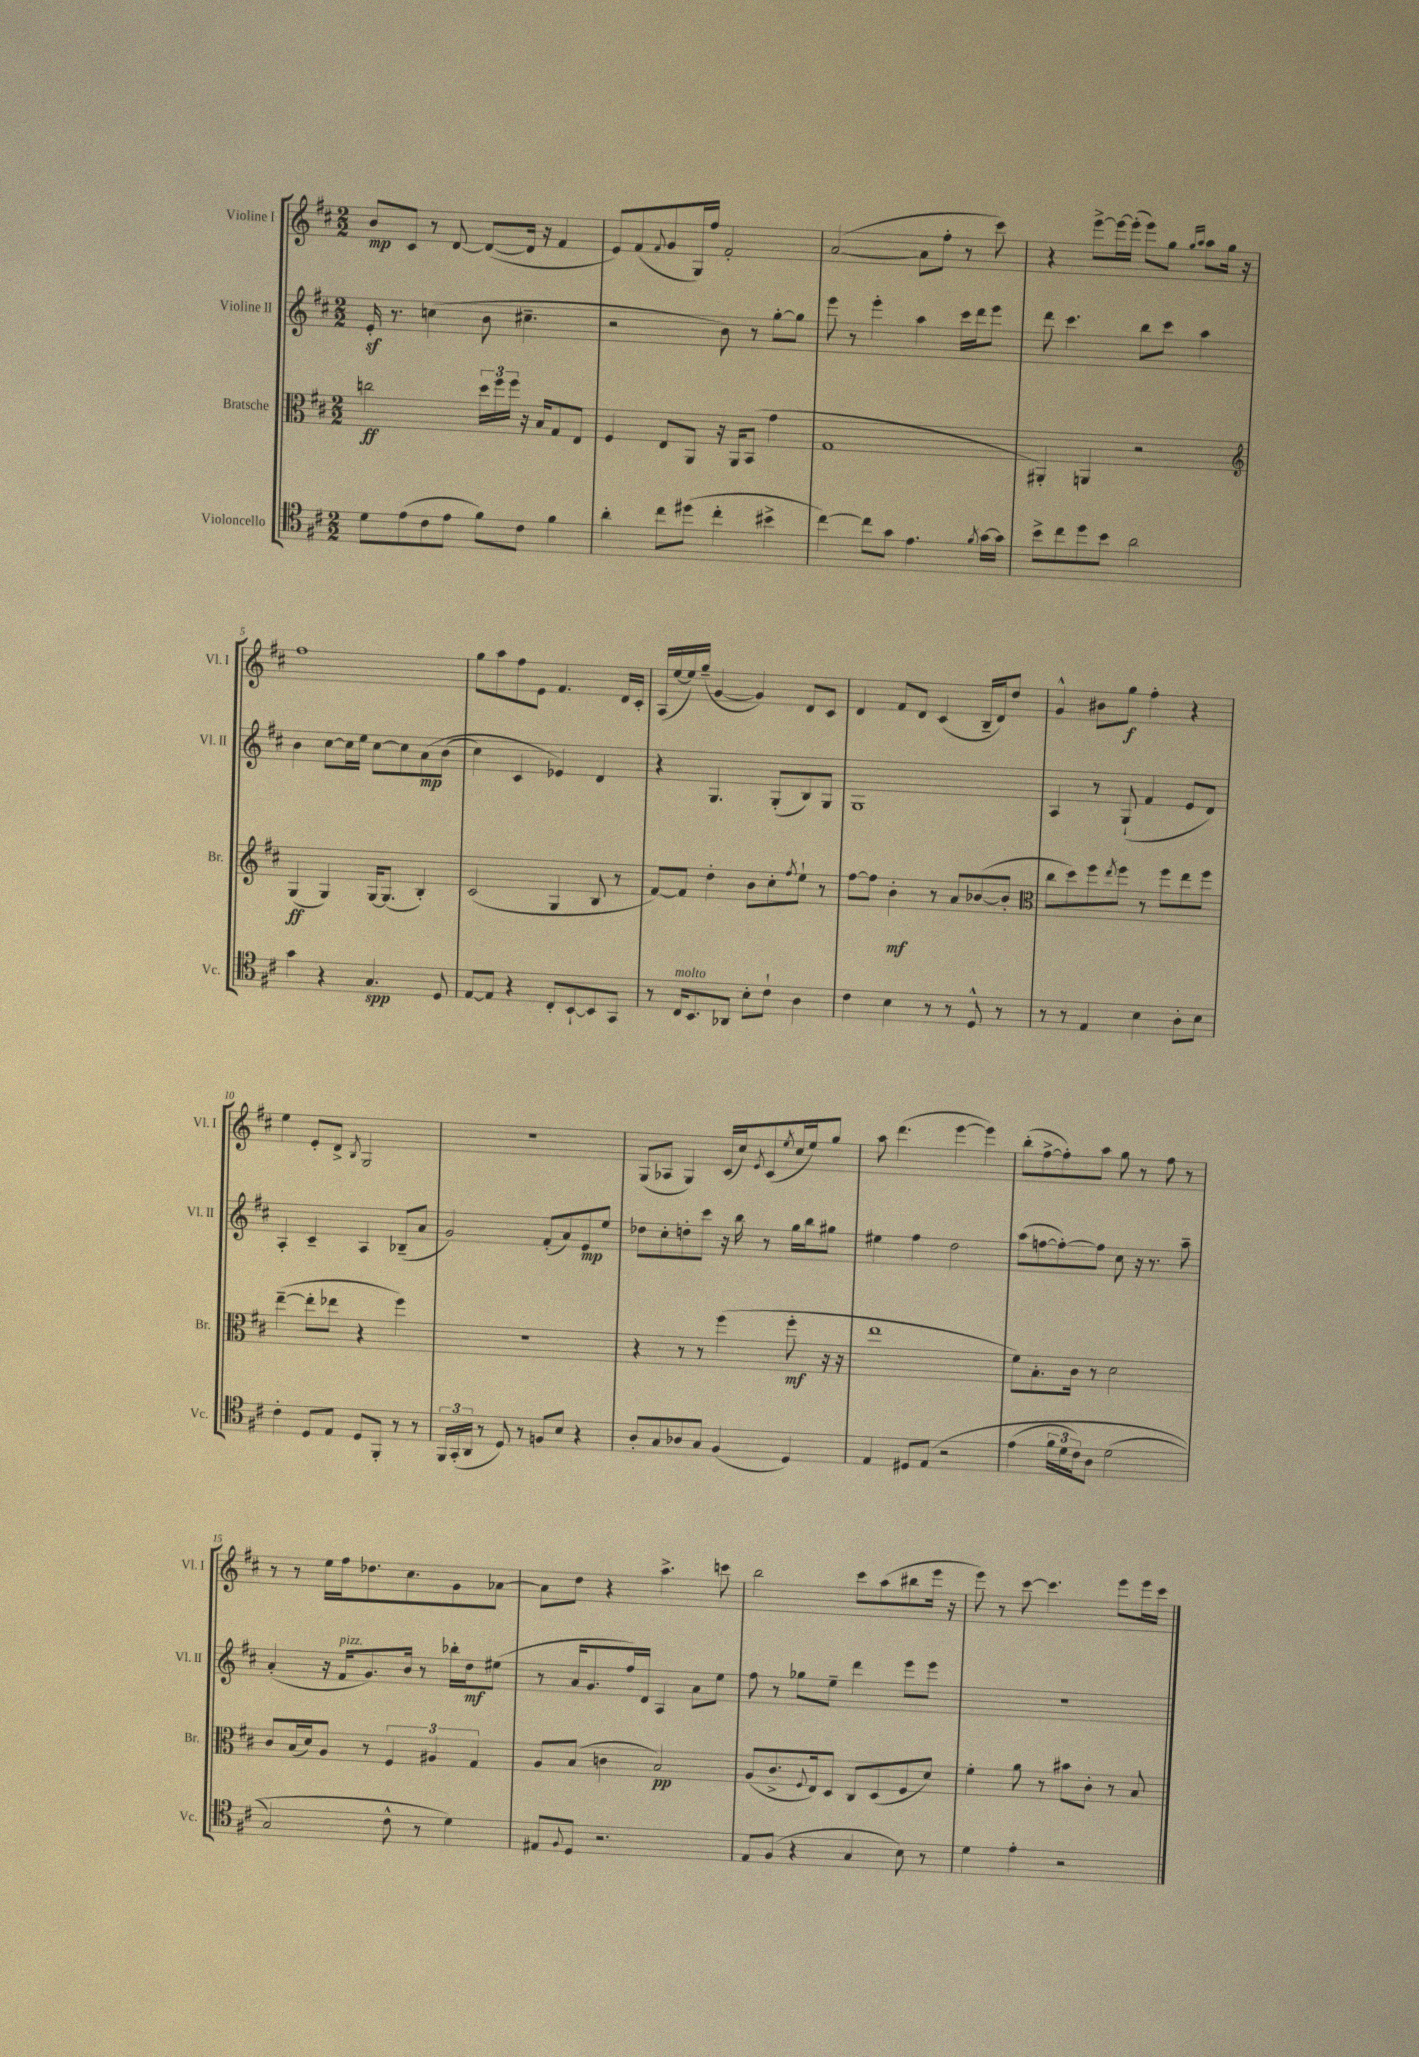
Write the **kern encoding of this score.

**kern	**dynam	**kern	**dynam	**kern	**dynam	**kern	**dynam
*part4	*part4	*part3	*part3	*part2	*part2	*part1	*part1
*staff4	*staff4	*staff3	*staff3	*staff2	*staff2	*staff1	*staff1
*I"Violoncello	*	*I"Bratsche	*	*I"Violine II	*	*I"Violine I	*
*I'Vc.	*	*I'Br.	*	*I'Vl. II	*	*I'Vl. I	*
*clefC4	*	*clefC3	*	*clefG2	*	*clefG2	*
*k[f#c#]	*	*k[f#c#]	*	*k[f#c#]	*	*k[f#c#]	*
*M2/2	*	*M2/2	*	*M2/2	*	*M2/2	*
=1	=1	=1	=1	=1	=1	=1	=1
8d\L	.	2ccn\	ff	16ez'/	.	8b/L	mp
.	.	.	.	8.r	.	.	.
(8e\	.	.	.	.	.	8c#/J	.
8c#\	.	.	.	(4ccn\	.	8r	.
8e\J	.	.	.	.	.	[8d/	.
8f#\L)	.	24dd\LL	.	8b\	.	(8d/L_	.
.	.	24ff#\	.	.	.	.	.
.	.	24ff#\JJ	.	.	.	.	.
8c#\J	.	16r	.	4.cc#X~\	.	16d/Jk]	.
.	.	16B/KL	.	.	.	16r	.
4f#\	.	8G/	.	.	.	4f#/	.
.	.	8E/J	.	.	.	.	.
=2	=2	=2	=2	=2	=2	=2	=2
4a'\	.	4F#/	.	2r	.	8e/L)	.
.	.	.	.	.	.	(8f#/	.
.	.	.	.	.	.	8qqf#/	.
8cc#\L	.	8E/L	.	.	.	8g/	.
(8dd#X\J	.	8AA/J	.	.	.	16G/L)	.
.	.	.	.	.	.	16ff#/JJ	.
4cc#'\	.	16r	.	8b\)	.	2f#'/	.
.	.	16AA/KL	.	.	.	.	.
.	.	(8BB/J	.	8r	.	.	.
4b#X^\	.	4g\	.	[8gg'\L	.	.	.
.	.	.	.	8gg\J]	.	.	.
=3	=3	=3	=3	=3	=3	=3	=3
[4cc#\)	.	1G	.	8eee\	.	([2a/	.
.	.	.	.	8r	.	.	.
8cc#\L]	.	.	.	4eee'\	.	.	.
8g\J	.	.	.	.	.	.	.
4.e\	.	.	.	4aa\	.	8a\L]	.
.	.	.	.	.	.	8ff#'\J	.
.	.	.	.	16ccc#\LL	.	8r	.
.	.	.	.	16ddd\J	.	.	.
8qf#/	.	.	.	.	.	.	.
[16g\LL	.	.	.	8eee\J	.	8ccc#\)	.
16g\JJ]	.	.	.	.	.	.	.
=4	=4	=4	=4	=4	=4	=4	=4
8b^\L	.	4AA#X'/)	.	8ddd\	.	4r	.
8cc#\	.	.	.	4.ccc#\	.	.	.
8dd\	.	4AAn/	.	.	.	[8eee^\L	.
8b\J	.	.	.	.	.	16eee\L_	.
.	.	.	.	.	.	(16eee'\JJ]	.
2a\	.	2r	.	8bb\L	.	8eee\L)	.
.	.	.	.	8ccc#\J	.	8gg\J	.
.	.	.	.	.	.	16qqgg/LL	.
.	.	.	.	.	.	16qqaa/JJ	.
.	.	.	.	4aa\	.	8aa\L	.
.	.	.	.	.	.	16gg\Jk	.
.	.	.	.	.	.	16r	.
!!LO:LB:g=z
=5	=5	=5	=5	=5	=5	=5	=5
*	*	*clefG2	*	*	*	*	*
4g\	.	(4G/	ff	4b\	.	1ff#	.
4r	.	4G/)	.	[8cc#\L	.	.	.
.	.	.	.	16cc#\L]	.	.	.
.	.	.	.	16ee\JJ	.	.	.
4.G/	spp	[16G/KL	.	[8cc#\L	.	.	.
.	.	(8.G/J]	.	.	.	.	.
.	.	.	.	8cc#\]	.	.	.
.	.	4B'/)	.	(8a\	mp	.	.
8D/	.	.	.	(8b\J	.	.	.
=6	=6	=6	=6	=6	=6	=6	=6
[8E/L	.	(2c#/	.	4cc#\)	.	8gg\L	.
8E/J]	.	.	.	.	.	8aa\	.
4r	.	.	.	4c#/	.	8ff#\	.
.	.	.	.	.	.	8e\J	.
8C#'/L	.	4G/	.	4e-X/)	.	4.f#/	.
[8BB`/	.	.	.	.	.	.	.
8BB/]	.	8B/	.	4d/	.	.	.
8GG/J	.	8r	.	.	.	16d/LL	.
.	.	.	.	.	.	16c#'/JJ	.
=7	=7	=7	=7	=7	=7	=7	=7
8r	.	[8f#/L)	.	4r	.	(16A/LL	.
.	.	.	.	.	.	[16ee/	.
!LO:TX:a:i:t=molto	!	!	!	!	!	!	!
16C#/KL	.	8f#/J]	.	.	.	16ee/])	.
8.BB/	.	.	.	.	.	(16gg~/JJ	.
.	.	4dd'\	.	4.G/	.	[4g/	.
8AA-X/J	.	.	.	.	.	.	.
8B'\L	.	8b\L	.	.	.	4g/])	.
8c#`\J	.	8cc#'\	.	(8G'/L	.	.	.
.	.	8qff#/	.	.	.	.	.
4A\	.	8ee`\J	.	8B/)	.	8d/L	.
.	.	8r	.	8G/J	.	8c#/J	.
=8	=8	=8	=8	=8	=8	=8	=8
4c#\	.	[8ff#\L	.	1G	.	4d/	.
.	.	8ff#\J]	.	.	.	.	.
4B\	.	4b'\	mf	.	.	8f#/L	.
.	.	.	.	.	.	8d/J	.
8r	.	8r	.	.	.	(4c#/	.
8r	.	8a/L	.	.	.	.	.
8D^^/	.	([8b-X/	.	.	.	16B~/LL	.
.	.	.	.	.	.	16d/J)	.
8r	.	8b-'/J]	.	.	.	8dd/J	.
=9	=9	=9	=9	=9	=9	=9	=9
*	*	*clefC3	*	*	*	*	*
8r	.	8cc#\L	.	4A/	.	4g^^/	.
8r	.	8dd\)	.	.	.	.	.
4E/	.	8ff#\	.	8r	.	8b#X\L	.
.	.	8qee/	.	.	.	.	.
.	.	8ff#\J	.	(8G`/	.	8gg\J	f
4B\	.	8r	.	4f#/	.	4ff#'\	.
.	.	8ff#\L	.	.	.	.	.
8A'\L	.	8ee\	.	8e/L	.	4r	.
8B\J	.	8ff#\J	.	8d/J)	.	.	.
!!LO:LB:g=z
=10	=10	=10	=10	=10	=10	=10	=10
4c#'\	.	([4ee~\	.	4A'/	.	4ee\	.
8D/L	.	8ee'\L]	.	4c#~/	.	8e'/L	.
8E/J	.	8ee-X\J	.	.	.	8d^/J	.
.	.	.	.	.	.	8qB/	.
8D/L	.	4r	.	4A/	.	2G/	.
8FF#'/J	.	.	.	.	.	.	.
8r	.	4ff#\)	.	(8B-X~/L	.	.	.
8r	.	.	.	8a/J	.	.	.
=11	=11	=11	=11	=11	=11	=11	=11
24FF#/LL	.	1r	.	2g/)	.	1r	.
(24GG'/	.	.	.	.	.	.	.
24AA/JJ	.	.	.	.	.	.	.
8r	.	.	.	.	.	.	.
8D/)	.	.	.	.	.	.	.
8r	.	.	.	.	.	.	.
8Fn/L	.	.	.	(8f#'/L	.	.	.
8B/J	.	.	.	8a/)	.	.	.
4r	.	.	.	8e/	mp	.	.
.	.	.	.	8ee/J	.	.	.
=12	=12	=12	=12	=12	=12	=12	=12
8A'/L	.	4r	.	8dd-X\L	.	(8G/L	.
8G/	.	.	.	8cc#'\	.	8A-X/J	.
8A-X/	.	8r	.	8ddn'\	.	4G/)	.
8G/J	.	8r	.	8ccc#\J	.	.	.
(4F#/	.	(4ff#\	.	16r	.	(16c#/LL	.
.	.	.	.	16bb\	.	16cc#/J)	.
.	.	.	.	.	.	8qe/	.
.	.	.	.	8r	.	(8c#/	.
.	.	.	.	.	.	8qee/	.
4D/)	.	8ff#'\	mf	16gg\LL	.	16cc#/L	.
.	.	.	.	16bb\J	.	16ee/J)	.
.	.	16r	.	8gg#X\J	.	8gg/J	.
.	.	16r	.	.	.	.	.
=13	=13	=13	=13	=13	=13	=13	=13
4E/	.	1ee	.	4ee#X\	.	8aa\	.
.	.	.	.	.	.	(4.ddd\	.
8D#X/L	.	.	.	4ff#\	.	.	.
(8E/J	.	.	.	.	.	.	.
2r	.	.	.	2dd\	.	[4eee\	.
.	.	.	.	.	.	4eee\])	.
=14	=14	=14	=14	=14	=14	=14	=14
(4e\	.	8f#\L)	.	(8aa\L	.	(8bb'\L	.
.	.	8.B'\	.	[8ffn\	.	[8ff#^\	.
24f#\LL	.	.	.	8ff'\_)	.	8ff#'\])	.
24d\	.	.	.	.	.	.	.
.	.	16c#\Jk	.	.	.	.	.
24c#\J)	.	.	.	.	.	.	.
8A\J	.	8r	.	8ff\J]	.	8aa\J	.
(2d\	.	2d\	.	8cc#\	.	8gg\	.
.	.	.	.	16r	.	8r	.
.	.	.	.	8.r	.	.	.
.	.	.	.	.	.	8ff#\	.
.	.	.	.	8aa~\	.	8r	.
!!LO:LB:g=z
=15	=15	=15	=15	=15	=15	=15	=15
2G/)	.	8c#/L	.	(4a'/	.	8r	.
.	.	(16B/L	.	.	.	8r	.
.	.	16d/J)	.	.	.	.	.
.	.	8A/J	.	16r	.	16ee\LL	.
!	!	!	!	!LO:TX:a:i:t=pizz.	!	!	!
.	.	.	.	16f#/KL	.	16ff#\J	.
.	.	8r	.	8.g/)	.	8.dd-X\	.
8c#^^\	.	6F#/	.	.	.	.	.
.	.	.	.	16b/Jk	.	8.cc#\	.
8r	.	.	.	8r	.	.	.
.	.	6A#X/	.	.	.	.	.
4d\)	.	.	.	16bb-X'\LL	.	8g\	.
.	.	.	.	16dd\J	mf	.	.
.	.	6G/	.	.	.	.	.
.	.	.	.	(8ee#X\J	.	[8a-X\J	.
=16	=16	=16	=16	=16	=16	=16	=16
8E#X/L	.	8A/L	.	8r	.	8a-\L]	.
8qqF#/	.	.	.	.	.	.	.
8D/J	.	(8B/J	.	16a/KL	.	8dd\J	.
.	.	.	.	8.g/	.	.	.
2.r	.	4cn\	.	.	.	4r	.
.	.	.	.	16ff#/L)	.	.	.
.	.	.	.	16d/JJ	.	.	.
.	.	2B/)	pp	4A/	.	4.aa^\	.
.	.	.	.	8a\L	.	.	.
.	.	.	.	8ee\J	.	8cccn\	.
=17	=17	=17	=17	=17	=17	=17	=17
8E/L	.	(8A/L	.	8ff#\	.	2bb\	.
(8F#/J	.	8.c#^/	.	8r	.	.	.
4r	.	.	.	8gg-X\L	.	.	.
.	.	8qqF#/	.	.	.	.	.
.	.	16E/k)	.	.	.	.	.
.	.	8D/J	.	8ee~\J	.	.	.
4G/	.	8C#/L	.	4ddd\	.	8ccc#\L	.
.	.	(8D/	.	.	.	(8aa\	.
8B\)	.	8F#/	.	8eee\L	.	8bb#X\	.
8r	.	8d/J)	.	8eee\J	.	16eee\Jk	.
.	.	.	.	.	.	16r	.
=18	=18	=18	=18	=18	=18	=18	=18
4d\	.	4f#'\	.	1r	.	8eee\)	.
.	.	.	.	.	.	8r	.
4e'\	.	8a\	.	.	.	[8ccc#\	.
.	.	8r	.	.	.	4.ccc#\]	.
2r	.	8b#X\L	.	.	.	.	.
.	.	8c#'\J	.	.	.	.	.
.	.	8r	.	.	.	8eee\L	.
.	.	8B/	.	.	.	16eee\L	.
.	.	.	.	.	.	16ccc#\JJ	.
==	==	==	==	==	==	==	==
*-	*-	*-	*-	*-	*-	*-	*-
